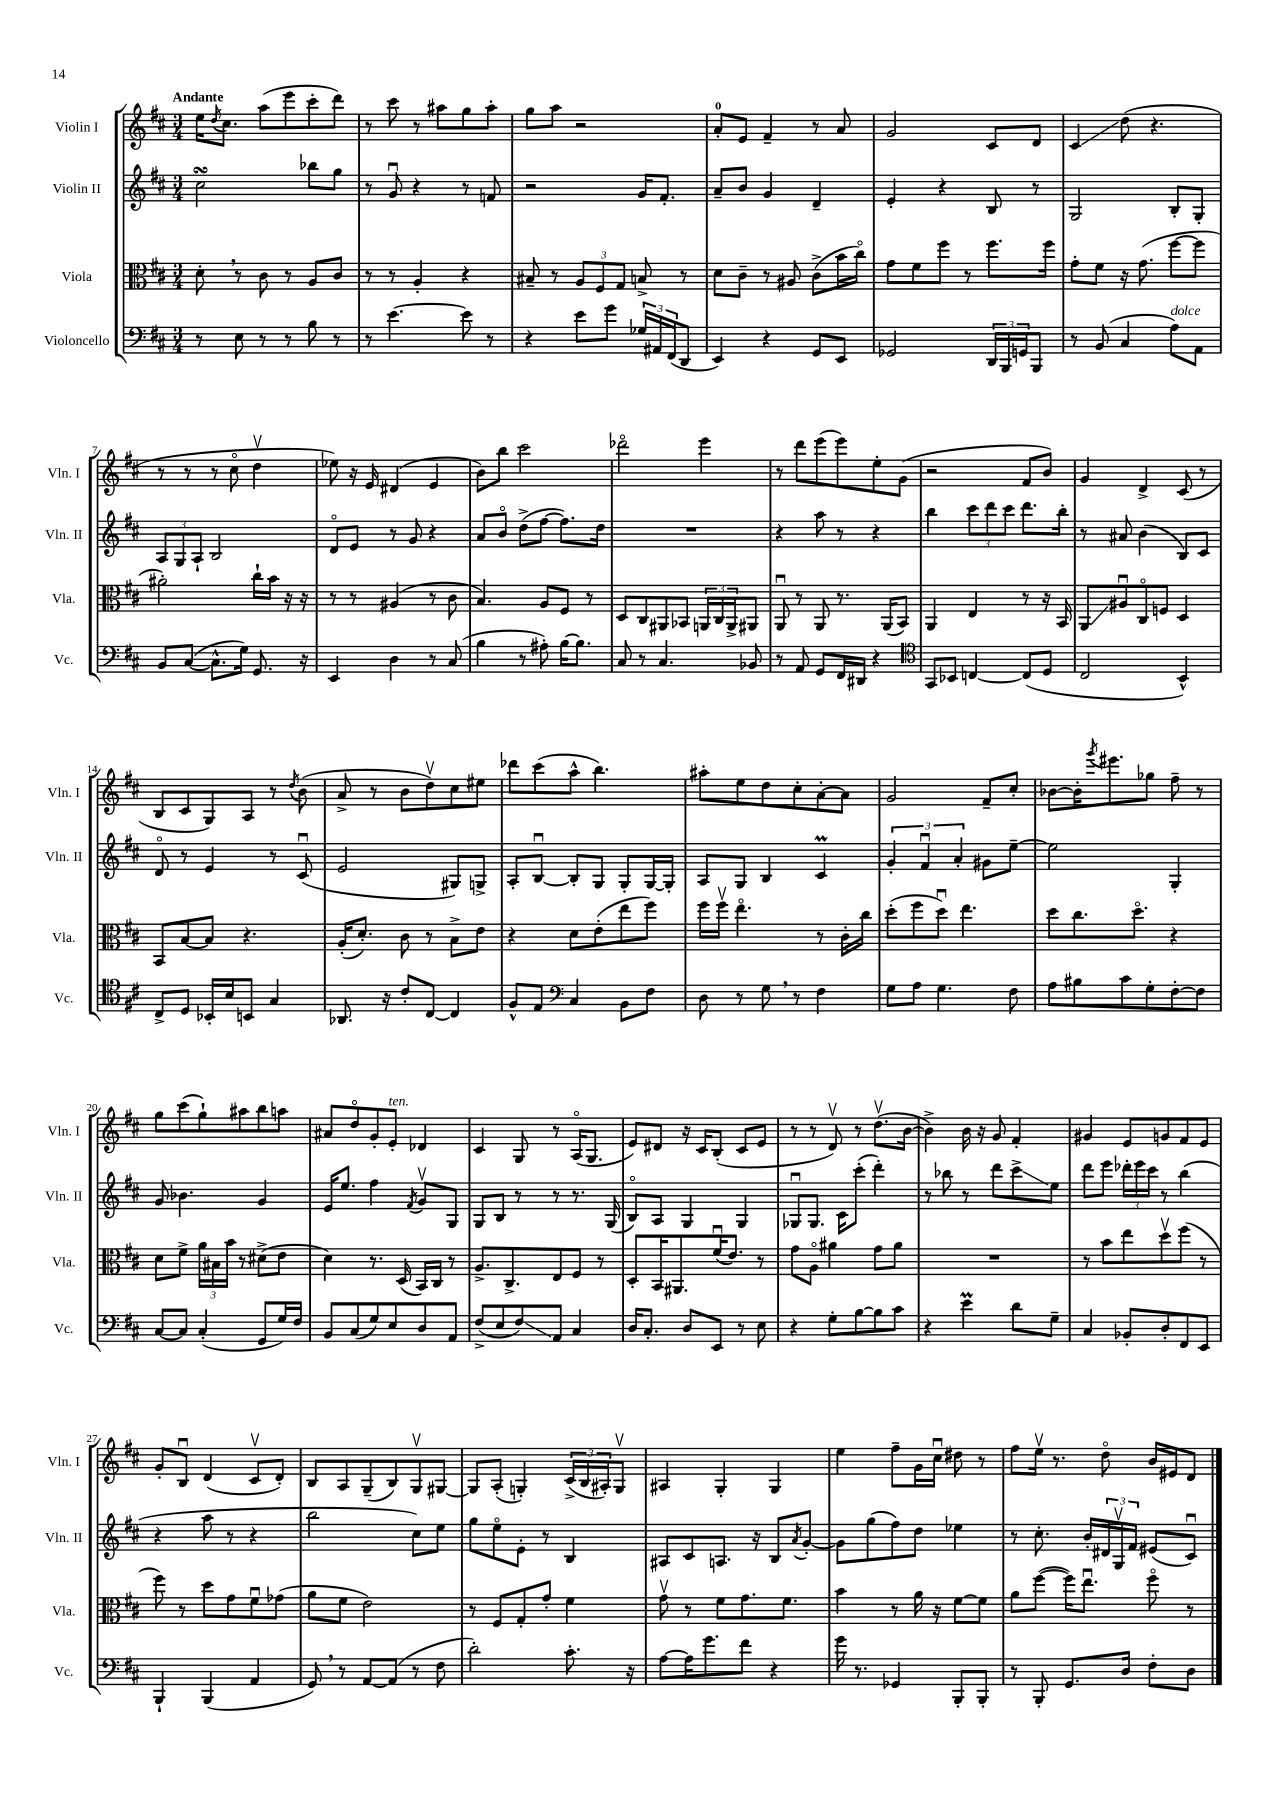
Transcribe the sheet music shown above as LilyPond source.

<<
\new StaffGroup <<
\new Staff = "s0" \with { instrumentName = "Violin I" shortInstrumentName = "Vln. I" } {
    \clef treble \key d \major \numericTimeSignature \time 3/4 \tempo "Andante"
    e''16 \acciaccatura { d''8 } cis''8. a''8( e'''8 cis'''8-. d'''8) |
    r8 cis'''8 r8 ais''8 g''8 ais''8-. |
    g''8 a''8 r2 |
    a'8-0-. e'8 fis'4-- r8 a'8 |
    g'2 cis'8 d'8 |
    cis'4\glissando d''8( r4. |
    r8 r8 r8 cis''8\flageolet d''4\upbow |
    ees''8) r16 e'16 dis'4( e'4 |
    b'8) b''8 cis'''2 |
    des'''2\flageolet e'''4 |
    r8 d'''8 e'''8( e'''8) e''8-. g'8( |
    r2 fis'8 b'8) |
    g'4 d'4-> cis'8( r8 |
    b8 cis'8 g8) a8 r8 \acciaccatura { d''8 } b'8( |
    a'8-> r8 b'8 d''8\upbow) cis''8 eis''8 |
    des'''8 cis'''8( a''8-^ b''4.) |
    ais''8-. e''8 d''8 cis''8-. a'8~-. a'8 |
    g'2 fis'8-- cis''8-. |
    bes'8~ bes'16-. \acciaccatura { g'''8 } eis'''8. ges''8 fis''8-- r8 |
    g''8 cis'''8( g''8-!) ais''8 b''8 a''8 |
    ais'8 d''8\flageolet g'8-. e'8-.^\markup { \italic "ten." } des'4 |
    cis'4 g8 r8 a16\flageolet( g8. |
    e'8) dis'8 r16 cis'16 b8-.( cis'8 e'8 |
    r8 r8 d'8\upbow) r8 d''8.\upbow( b'16~ |
    b'4->) b'16 r16 g'8 fis'4-. |
    gis'4 e'8 g'8 fis'8 e'8 |
    g'8-. b8\downbow d'4( cis'8\upbow d'8-.) |
    b8 a8 g8--( b8) g8\upbow gis8~ |
    gis8 a8-.( g4-.) \tuplet 3/2 { cis'16->( b16 ais16-.) } g8\upbow |
    ais4 g4-. g4 |
    e''4 fis''8-- g'16 cis''16\downbow dis''8 r8 |
    fis''8 e''16\upbow r8. d''8\flageolet b'16 eis'16 d'8 \bar "|." |
}
\new Staff = "s1" \with { instrumentName = "Violin II" shortInstrumentName = "Vln. II" } {
    \clef treble \key d \major \numericTimeSignature \time 3/4
    cis''2\turn bes''8 g''8 |
    r8 g'8\downbow r4 r8 f'8 |
    r2 g'16 fis'8.-. |
    a'8-- b'8 g'4 d'4-- |
    e'4-. r4 b8 r8 |
    g2 b8-. g8-. |
    \tuplet 3/2 { a8 g8 a8-! } b2 |
    d'8\flageolet e'8 r8 g'8 r4 |
    a'8 b'8\flageolet d''8->( fis''8~ fis''8.) d''16 |
    R2. |
    r4 a''8 r8 r4 |
    b''4 \tuplet 3/2 { cis'''8 d'''8 cis'''8 } d'''8. b''16-. |
    r8 ais'8 b'4( b8) cis'8 |
    d'8\flageolet r8 e'4 r8 cis'8\downbow( |
    e'2 gis8) g8-> |
    a8-. b8~\downbow b8-. g8 g8-. g16~ g16-. |
    a8 g8 b4 cis'4\prall |
    \tuplet 3/2 { g'4-. fis'4\downbow a'4-. } gis'8 e''8~-- |
    e''2 g4-. |
    g'8 bes'4. g'4 |
    e'16 e''8. fis''4 \acciaccatura { fis'8 } g'8\upbow g8 |
    g8 b8 r8 r8 r8. g16( |
    b8\flageolet) a8 g4 g4 |
    ges8\downbow ges8. cis'16 cis'''8-.( d'''4-.) |
    r8 bes''8 r8 d'''8 cis'''8->\glissando e''8 |
    d'''8 e'''8 \tuplet 3/2 { des'''16-. e'''16 cis'''16 } r8 b''4( |
    r4 a''8 r8 r4 |
    b''2 cis''8) e''8 |
    g''8 e''8\flageolet e'8-. r8 b4 |
    ais8 cis'8 a8. r16 b8 \acciaccatura { a'8 } g'8~-. |
    g'8 g''8( fis''8) d''8 ees''4 |
    r8 cis''8.-. b'16-. \tuplet 3/2 { dis'16 g16\upbow fis'16 } eis'8( cis'8\downbow) \bar "|." |
}
\new Staff = "s2" \with { instrumentName = "Viola" shortInstrumentName = "Vla." } {
    \clef alto \key d \major \numericTimeSignature \time 3/4
    d'8-. \breathe r8 cis'8 r8 a8 cis'8 |
    r8 r8 a4-. r4 |
    bis8-- r8 \tuplet 3/2 { a8 fis8 g8 } b8-> r8 |
    d'8 cis'8-- r8 ais8 cis'8->( b'16 cis''16\flageolet) |
    g'8 fis'8 fis''8 r8 fis''8. fis''16 |
    g'8-. fis'8 r16 g'8.( fis''8~ fis''8 |
    ais'2-.) cis''16-! b'16 r16 r16 |
    r8 r8 ais4( r8 cis'8 |
    b4.) a8 fis8 r8 |
    d8 cis8 ais,8 bes,8 \tuplet 3/2 { a,16 cis16 a,16-> } ais,8 |
    a,8\downbow r8 a,8 r8. a,16( b,8) |
    a,4 e4 r8 r16 b,16 |
    a,8\glissando ais8\downbow cis8\flageolet f8 d4 |
    b,8 b8~ b8 r4. |
    a16-.( d'8.-.) cis'8 r8 b8-> e'8 |
    r4 d'8 e'8-.( e''8 fis''8) |
    fis''16 fis''16\upbow e''4.\flageolet r8 cis'16-. cis''16 |
    d''8-.( fis''8 d''8\downbow) e''4. |
    d''8 cis''8. d''8.\flageolet r4 |
    d'8 fis'8-> \tuplet 3/2 { a'16 bis16 b'16 } r8 dis'8->( e'8 |
    d'4) r8. d16( b,16) cis16 r8 |
    a8.-> cis8.-> e8 fis8 r8 |
    d8-. b,16 ais,8. fis'16\downbow( e'8.) r8 |
    g'8 a8\flageolet ais'4 g'8 ais'8 |
    R2. |
    r8 b'8 e''8 d''8\upbow fis''8( r8 |
    fis''8) r8 d''8 g'8 fis'8\downbow ges'8( |
    a'8 fis'8 e'2) |
    r8 fis8 g8-. g'8-. fis'4 |
    g'8\upbow r8 fis'8 g'8. fis'8. |
    b'4 r8 a'16 r16 fis'8~ fis'8 |
    a'8 fis''8~( fis''16) e''8.\downbow fis''8\flageolet r8 \bar "|." |
}
\new Staff = "s3" \with { instrumentName = "Violoncello" shortInstrumentName = "Vc." } {
    \clef bass \key d \major \numericTimeSignature \time 3/4
    r8 e8 r8 r8 b8 r8 |
    r8 e'4.~ e'8 r8 |
    r4 e'8 g'8 \tuplet 3/2 { ges16 ais,16 fis,16( } d,8 |
    e,4) r4 g,8 e,8 |
    ges,2 \tuplet 3/2 { d,16 b,,16 g,16 } b,,8 |
    r8 b,8( cis4 a8^\markup { \italic "dolce" }) a,8 |
    b,8 cis8~( cis8.-^ g16) g,8. r16 |
    e,4 d4 r8 cis8( |
    b4 r8 ais8-.) b16~ b8. |
    cis8 r8 cis4. bes,8 |
    r8 a,8 g,8 fis,16 dis,16 r4 |
    \clef tenor g,8 bes,8 c4~ c8( d8 |
    cis2 b,4-^) |
    cis8-> d8 bes,16-. b16 b,8 g4 |
    aes,8. r16 cis'8-. cis8~ cis4 |
    fis8-^ e8 \clef bass cis4 b,8 fis8 |
    d8 r8 g8 \breathe r8 fis4 |
    g8 a8 g4. fis8 |
    a8 bis8 cis'8 g8-. fis8~-. fis8 |
    cis8~ cis8 cis4-.( g,8 g16) fis16 |
    b,8 cis8( g8) e8 d8 a,8 |
    fis8->( e8 fis8\glissando) a,8 cis4 |
    d16 cis8.-. d8 e,8 r8 e8 |
    r4 g8-. b8~ b8 cis'8 |
    r4 e'4\prall d'8 g8-- |
    cis4 bes,8-. d8-. fis,8 e,8 |
    b,,4-! b,,4( a,4 |
    g,8) \breathe r8 a,8~ a,8( r8 fis8 |
    d'2-.) cis'8.-. r16 |
    a8~ a16 g'8. fis'8 r4 |
    g'16 r8. ges,4 b,,8-. b,,8-. |
    r8 b,,8-. g,8. d16 fis8-. d8 \bar "|." |
}
>>
>>
